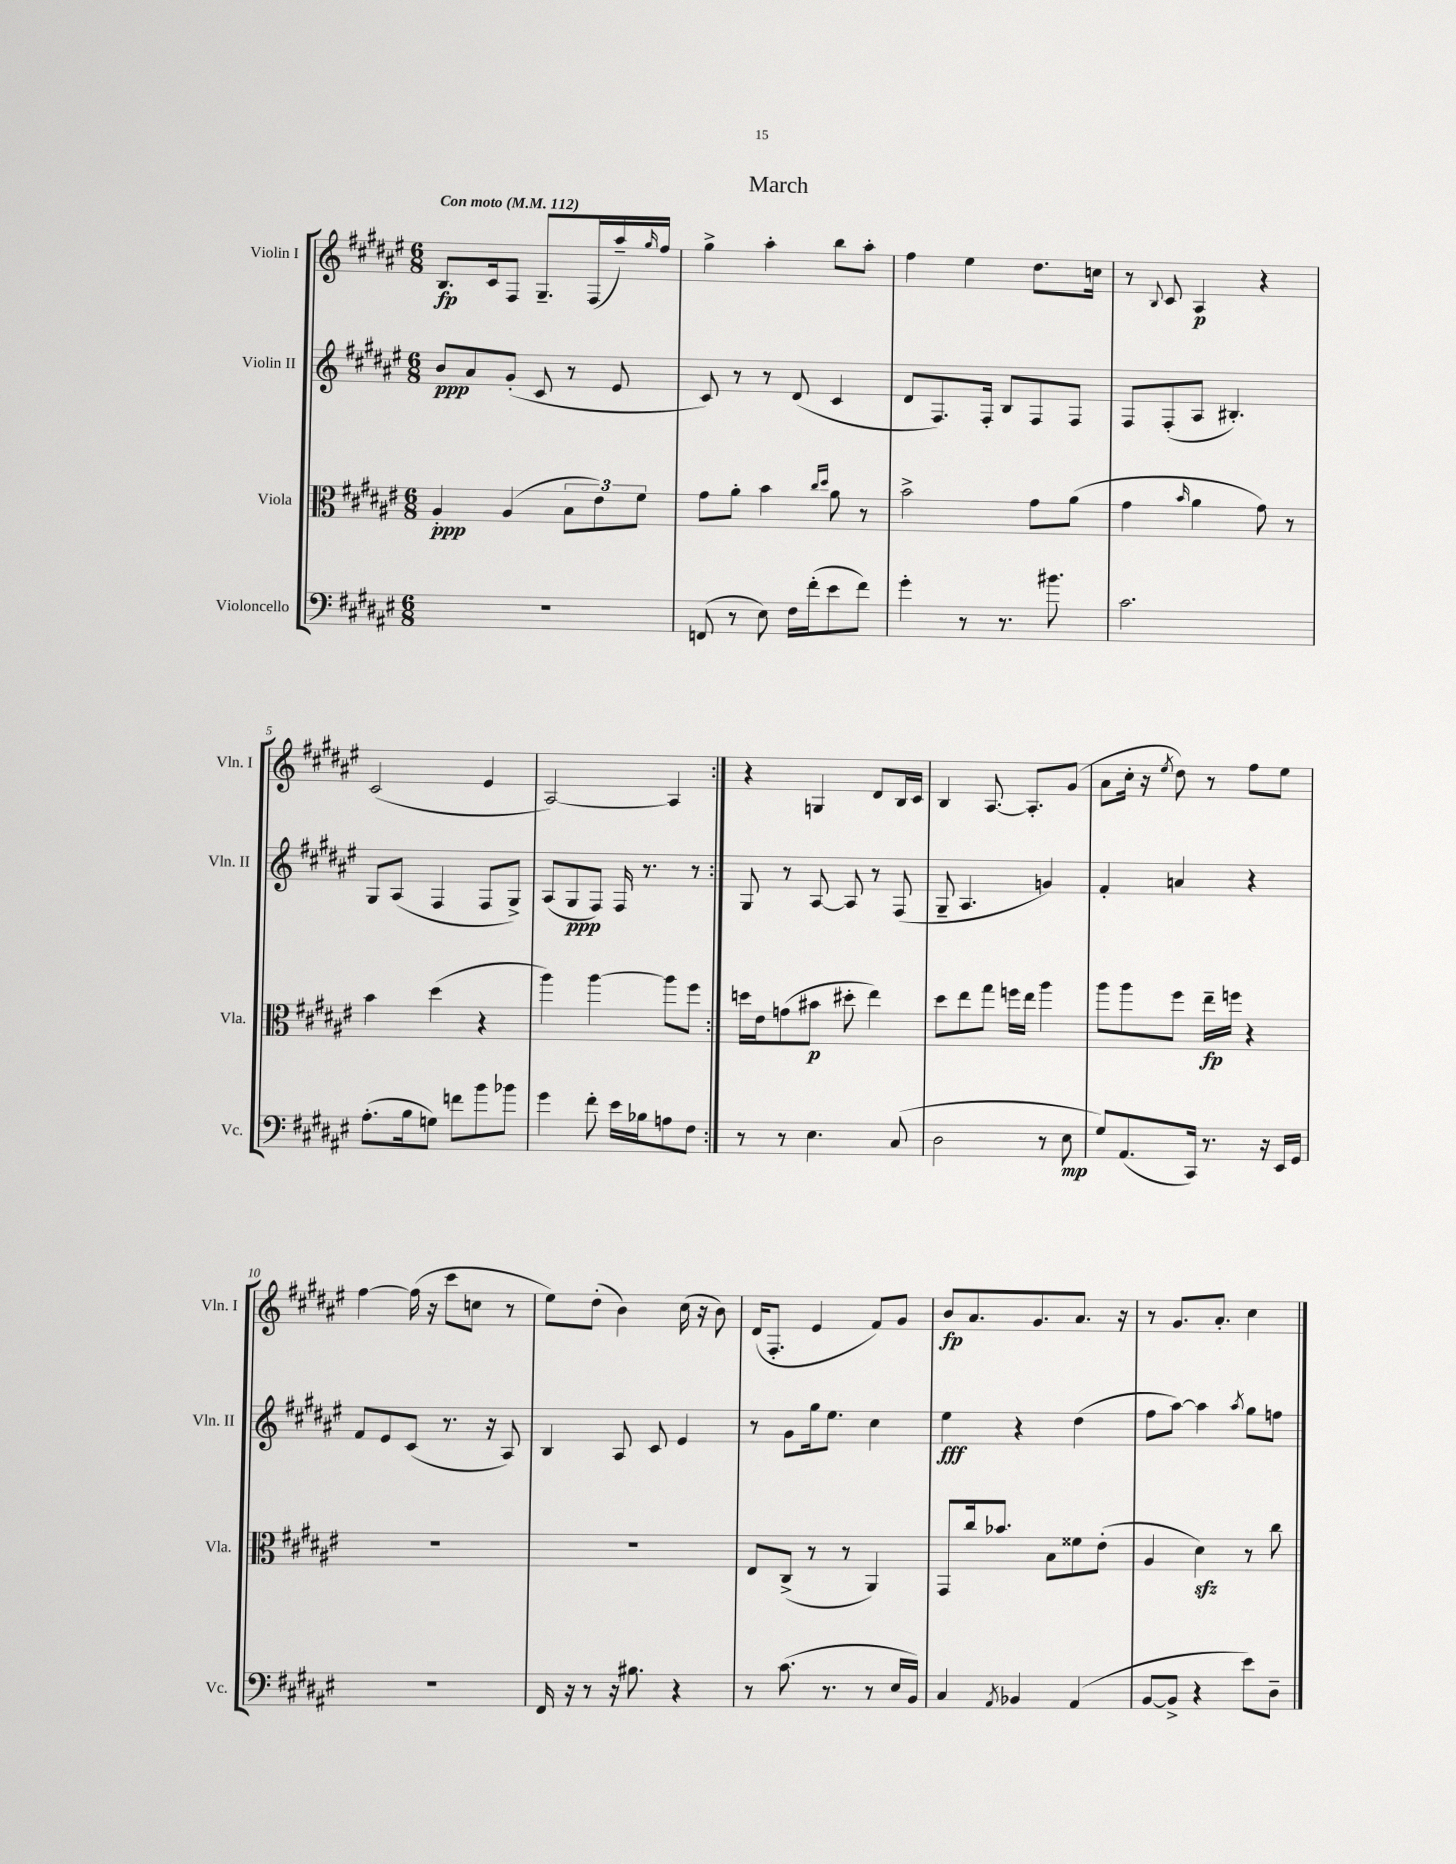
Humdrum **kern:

**kern	**kern	**kern	**kern
*staff4	*staff3	*staff2	*staff1
*clefF4	*clefC3	*clefG2	*clefG2
*k[f#c#g#d#a#e#]	*k[f#c#g#d#a#e#]	*k[f#c#g#d#a#e#]	*k[f#c#g#d#a#e#]
*M6/8	*M6/8	*M6/8	*M6/8
*MM112	*MM112	*MM112	*MM112
2.r	4A#'	8b	8.B
.	.	8a#	.
.	.	.	16c#
.	(4A#	(8g#'	8F#
.	.	8c#	8.G#~
.	12B	8r	.
.	.	.	(16F#
.	12e#)	.	.
.	.	8e#	16aa#~)
.	12f#	.	.
.	.	.	16qqgg#
.	.	.	16ff#
=	=	=	=
(8FF	8g#	8c#)	4gg#^
8r	8a#'	8r	.
8E#)	4b	8r	4aa#'
16F#	.	(8d#	.
(16f#'	.	.	.
.	16qqcc#	.	.
.	16qqdd#	.	.
8e#	8a#	4c#	8bb
8f#)	8r	.	8aa#'
=	=	=	=
4g#'	2b^	8d#	4ff#
.	.	8.F#)	.
8r	.	.	4ee#
.	.	16F#'	.
8.r	.	8B	.
.	8g#	8F#	8.dd#
8.b#	.	.	.
.	(8a#	8F#	.
.	.	.	16cc
=	=	=	=
2.c#	4g#	8F#	8r
.	.	.	8qqB
.	.	(8F#'	8c#
.	16qqb	.	.
.	4a#	8A#	4A#
.	.	4.B#')	.
.	8g#)	.	4r
.	8r	.	.
=	=	=	=
(8.A#'	4b	8G#	(2c#
.	.	(8A#	.
16B	.	.	.
8G)	(4dd#	4F#	.
8f	.	.	.
8b	4r	8F#	4e#
8b-	.	8G#^)	.
=	=	=	=
4g#	4aa#)	(8A#	[2A#)
.	.	8G#	.
8f#'	[4aa#	8F#)	.
16e#	.	16F#	.
16B-	.	8.r	.
8A	8aa#]	.	4A#]
8F#	8ff#	8r	.
=:|!	=:|!	=:|!	=:|!
8r	16dd	8G#	4r
.	16e#	.	.
8r	(8g	8r	.
4.E#	8b#	[8A#	4G
.	8dd#'	8A#]	.
.	4ee#)	8r	8d#
(8C#	.	(8F#	16B
.	.	.	16c#
=	=	=	=
2D#	8dd#	8G#~	4B
.	8ee#	4.A#	.
.	8gg#	.	[8.A#
.	16ff	.	.
.	16ee#	.	8.A#']
8r	4aa#	4g)	.
8E#	.	.	(8g#
=	=	=	=
8G#)	8aa#	4f#'	8a#
(8.AA#	8aa#	.	16cc#'
.	.	.	16r
.	.	.	8qee#
.	8ff#	4a	8dd#)
16CC#)	.	.	.
8.r	16ee#~	.	8r
.	16ff	.	.
.	4r	4r	8ff#
16r	.	.	.
16EE#	.	.	8ee#
16GG#	.	.	.
=	=	=	=
2.r	2.r	8f#	[4ff#
.	.	8e#	.
.	.	(8c#	(16ff#]
.	.	.	16r
.	.	8.r	8ccc#
.	.	.	8cc
.	.	16r	.
.	.	8A#)	8r
=	=	=	=
16FF#	2.r	4B	8ee#)
16r	.	.	.
8r	.	.	(8dd#'
16r	.	8A#	4b)
8.B#	.	.	.
.	.	8c#	.
4r	.	4e#	(16cc#
.	.	.	16r
.	.	.	8b)
=	=	=	=
8r	8E#	8r	(16d#
.	.	.	8.F#'
(8.c#	(8C#^	8g#	.
.	8r	16gg#	4e#
8.r	.	8.ee#	.
.	8r	.	.
8r	4AA#)	4cc#	8f#)
16E#	.	.	8g#
16BB)	.	.	.
=	=	=	=
4C#	8GG#	4ee#	8b
.	16cc#	.	8.a#
.	8.b-	.	.
8qAA#	.	.	.
4BB-	.	4r	.
.	.	.	8.g#
.	8B	.	.
(4AA#	8f##	(4dd#	8.a#
.	(8e#'	.	.
.	.	.	16r
=	=	=	=
[8BB	4A#	8ff#	8r
8BB^]	.	[8aa#)	8.g#
4r	4d#)	4aa#]	.
.	.	.	8.a#'
.	.	8qaa#	.
8e#)	8r	8gg#	4cc#
8D#~	8cc#	8ff	.
==	==	==	==
*-	*-	*-	*-
